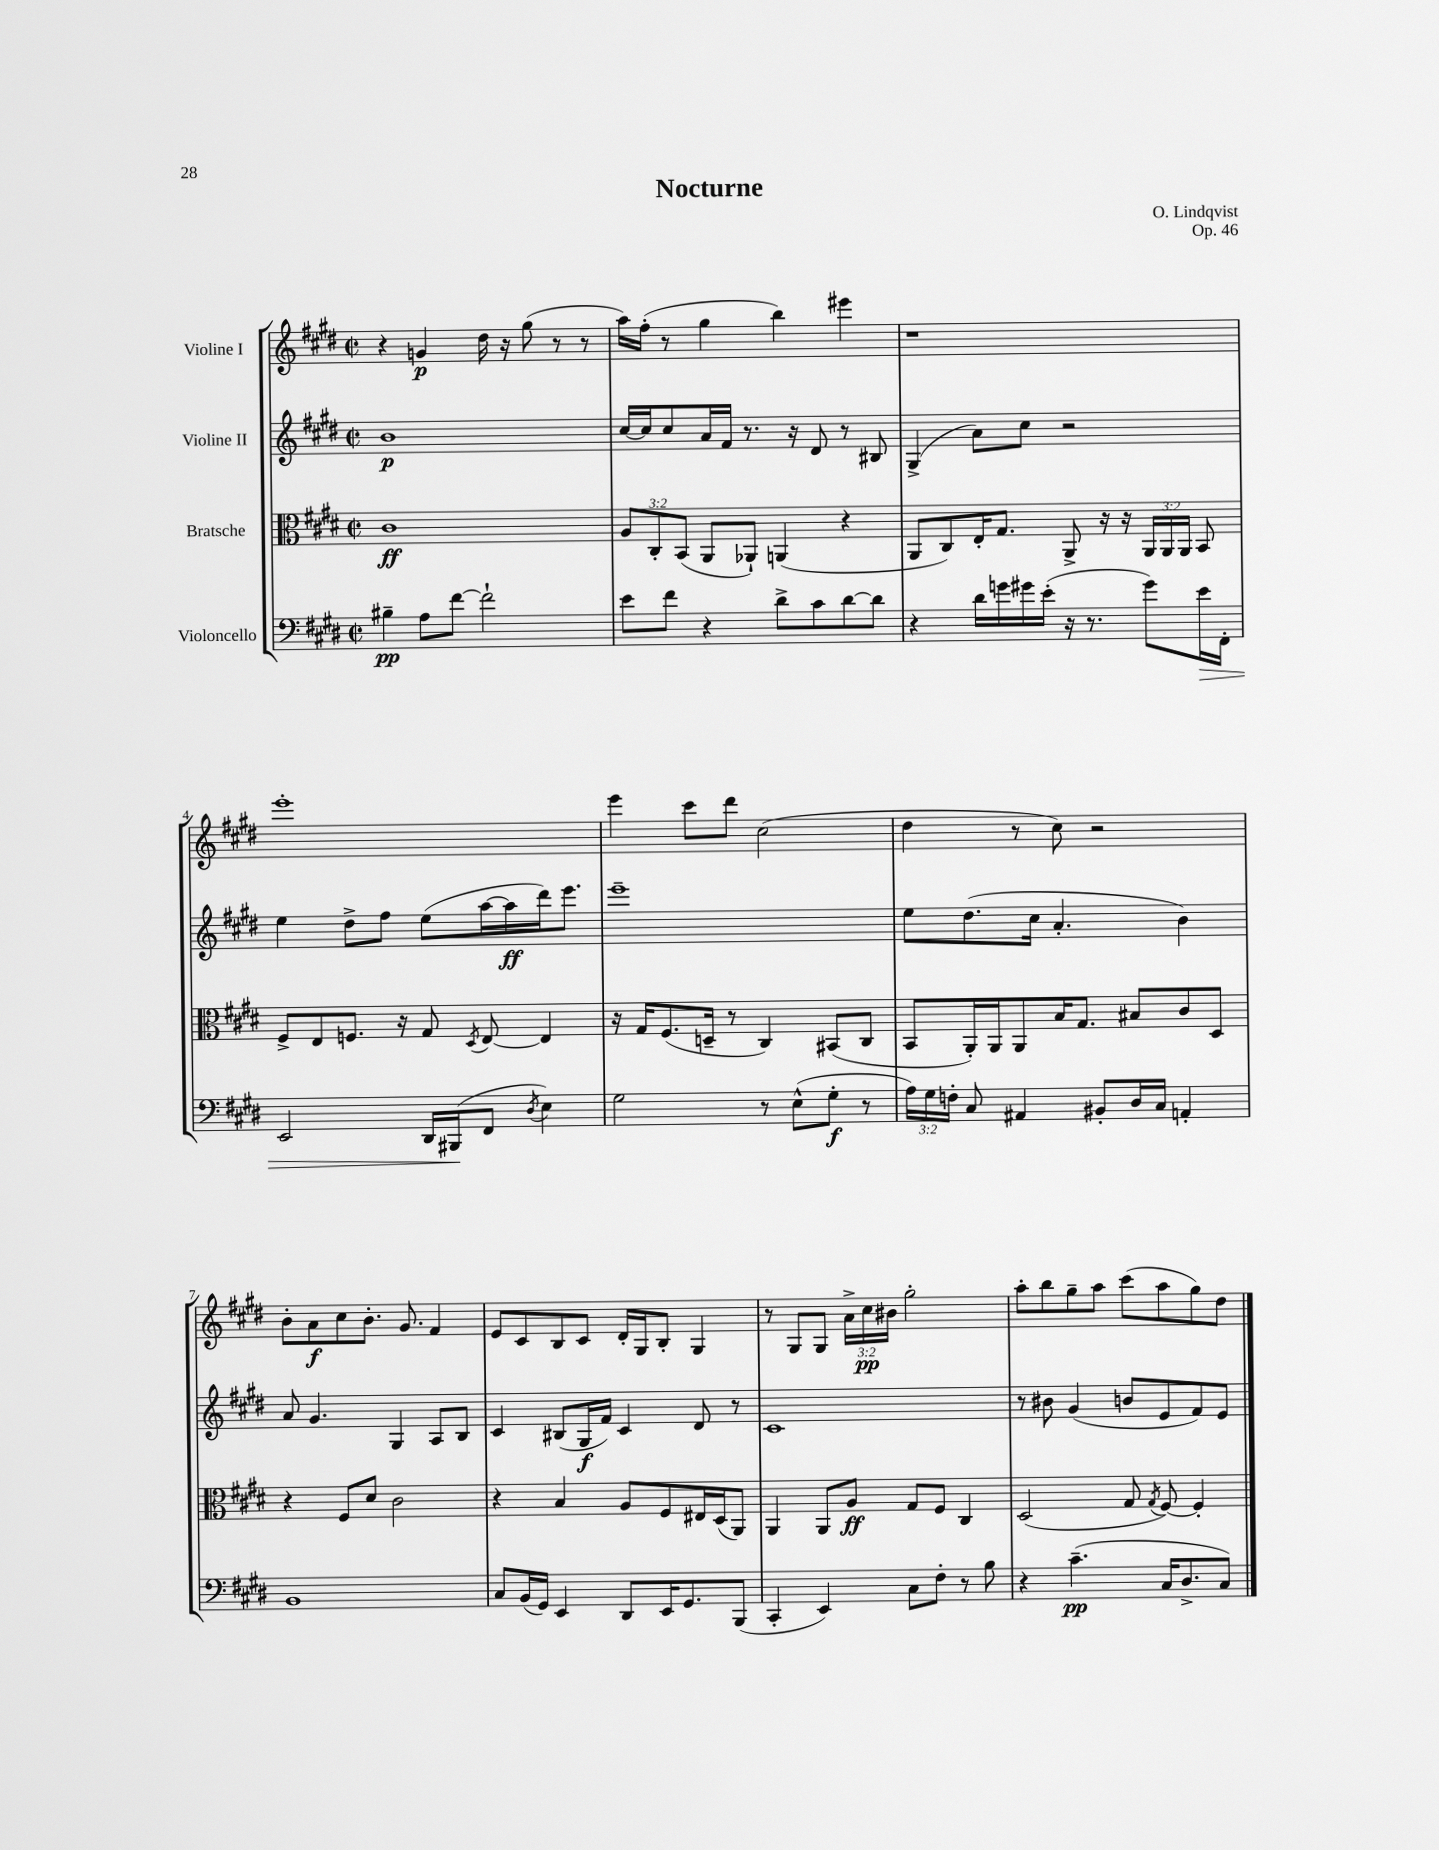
\header { title = "Nocturne" composer = "O. Lindqvist" opus = "Op. 46" }
<<
\new StaffGroup <<
\new Staff = "s0" \with { instrumentName = "Violine I" } {
    \clef treble \key e \major \defaultTimeSignature \time 2/2 \override Staff.TupletNumber.text = #tuplet-number::calc-fraction-text
    \autoBeamOff r4 g'4\p dis''16 r16 gis''8( r8 r8 |
    a''16[) fis''16]-.( r8 gis''4 b''4) eis'''4 |
    r1 |
    e'''1-. |
    e'''4 cis'''8[ dis'''8] cis''2( |
    dis''4 r8 cis''8) r2 |
    b'8[-. a'8\f cis''8 b'8.]-. gis'8. fis'4 |
    e'8[ cis'8 b8 cis'8] dis'16[-. gis16 b8]-. gis4 |
    r8 gis8[ gis8] \tuplet 3/2 { a'16[-> cis''16\pp bis'16] } gis''2-. |
    a''8[-. b''8 gis''8-- a''8] cis'''8[( a''8 gis''8) dis''8] \bar "|." |
}
\new Staff = "s1" \with { instrumentName = "Violine II" } {
    \clef treble \key e \major \defaultTimeSignature \time 2/2
    \autoBeamOff b'1\p |
    cis''16[~ cis''16 cis''8 a'16 fis'16] r8. r16 dis'8 r8 bis8 |
    gis4->( a'8[) cis''8] r2 |
    e''4 dis''8[-> fis''8] e''8[( a''16~ a''16\ff dis'''16) e'''8.] |
    e'''1-- |
    e''8[ dis''8.( cis''16] a'4.-. b'4) |
    a'8 gis'4. gis4 a8[ b8] |
    cis'4 bis8[( gis16\f fis'16]) cis'4 dis'8 r8 |
    cis'1 |
    r8 bis'8 gis'4( b'8[ e'8 fis'8) e'8] \bar "|." |
}
\new Staff = "s2" \with { instrumentName = "Bratsche" } {
    \clef alto \key e \major \defaultTimeSignature \time 2/2 \override Staff.TupletNumber.text = #tuplet-number::calc-fraction-text
    \autoBeamOff cis'1\ff |
    \tuplet 3/2 { a8[ cis8-. b,8]( } a,8[ aes,8]-!) a,4( r4 |
    a,8[ cis8) e16-. gis8.] a,8-> r16 r16 \tuplet 3/2 { a,16[ a,16 a,16] } b,8 |
    fis8[-> e8 f8.] r16 gis8 \acciaccatura { dis8 } e8~ e4 |
    r16 gis16[ fis8.( d16]-- r8 cis4) bis,8[( cis8] |
    b,8[ a,16-.) a,16 a,8 b16 gis8.] bis8[ cis'8 dis8] |
    r4 fis8[ dis'8] cis'2 |
    r4 b4 a8[ fis8 eis16 dis16( a,8]) |
    a,4 a,8[ a8]\ff gis8[ fis8] cis4 |
    dis2( gis8 \acciaccatura { gis8 } fis8~) fis4-. \bar "|." |
}
\new Staff = "s3" \with { instrumentName = "Violoncello" } {
    \clef bass \key e \major \defaultTimeSignature \time 2/2 \override Staff.TupletNumber.text = #tuplet-number::calc-fraction-text
    \autoBeamOff bis4--\pp a8[ fis'8]~ fis'2-! |
    e'8[ fis'8] r4 dis'8[-> cis'8 dis'8~ dis'8] |
    r4 dis'16[ g'16 gis'16 e'16]-.( r16 r8. gis'8[) e'16\> fis,16]-. |
    e,2 dis,16[ bis,,16\!( fis,8] \acciaccatura { dis8 } e4) |
    gis2 r8 e8[-^( gis8]-.\f r8 |
    \tuplet 3/2 { a16[) gis16 f16]-. } cis8 ais,4 bis,8[-. dis16 cis16] a,4-. |
    b,1 |
    cis8[ b,16( gis,16]) e,4 dis,8[ e,16 gis,8. b,,8]( |
    cis,4-. e,4) cis8[ fis8]-. r8 b8 |
    r4 cis'4.--\pp( cis16[ dis8.-> cis8]) \bar "|." |
}
>>
>>
